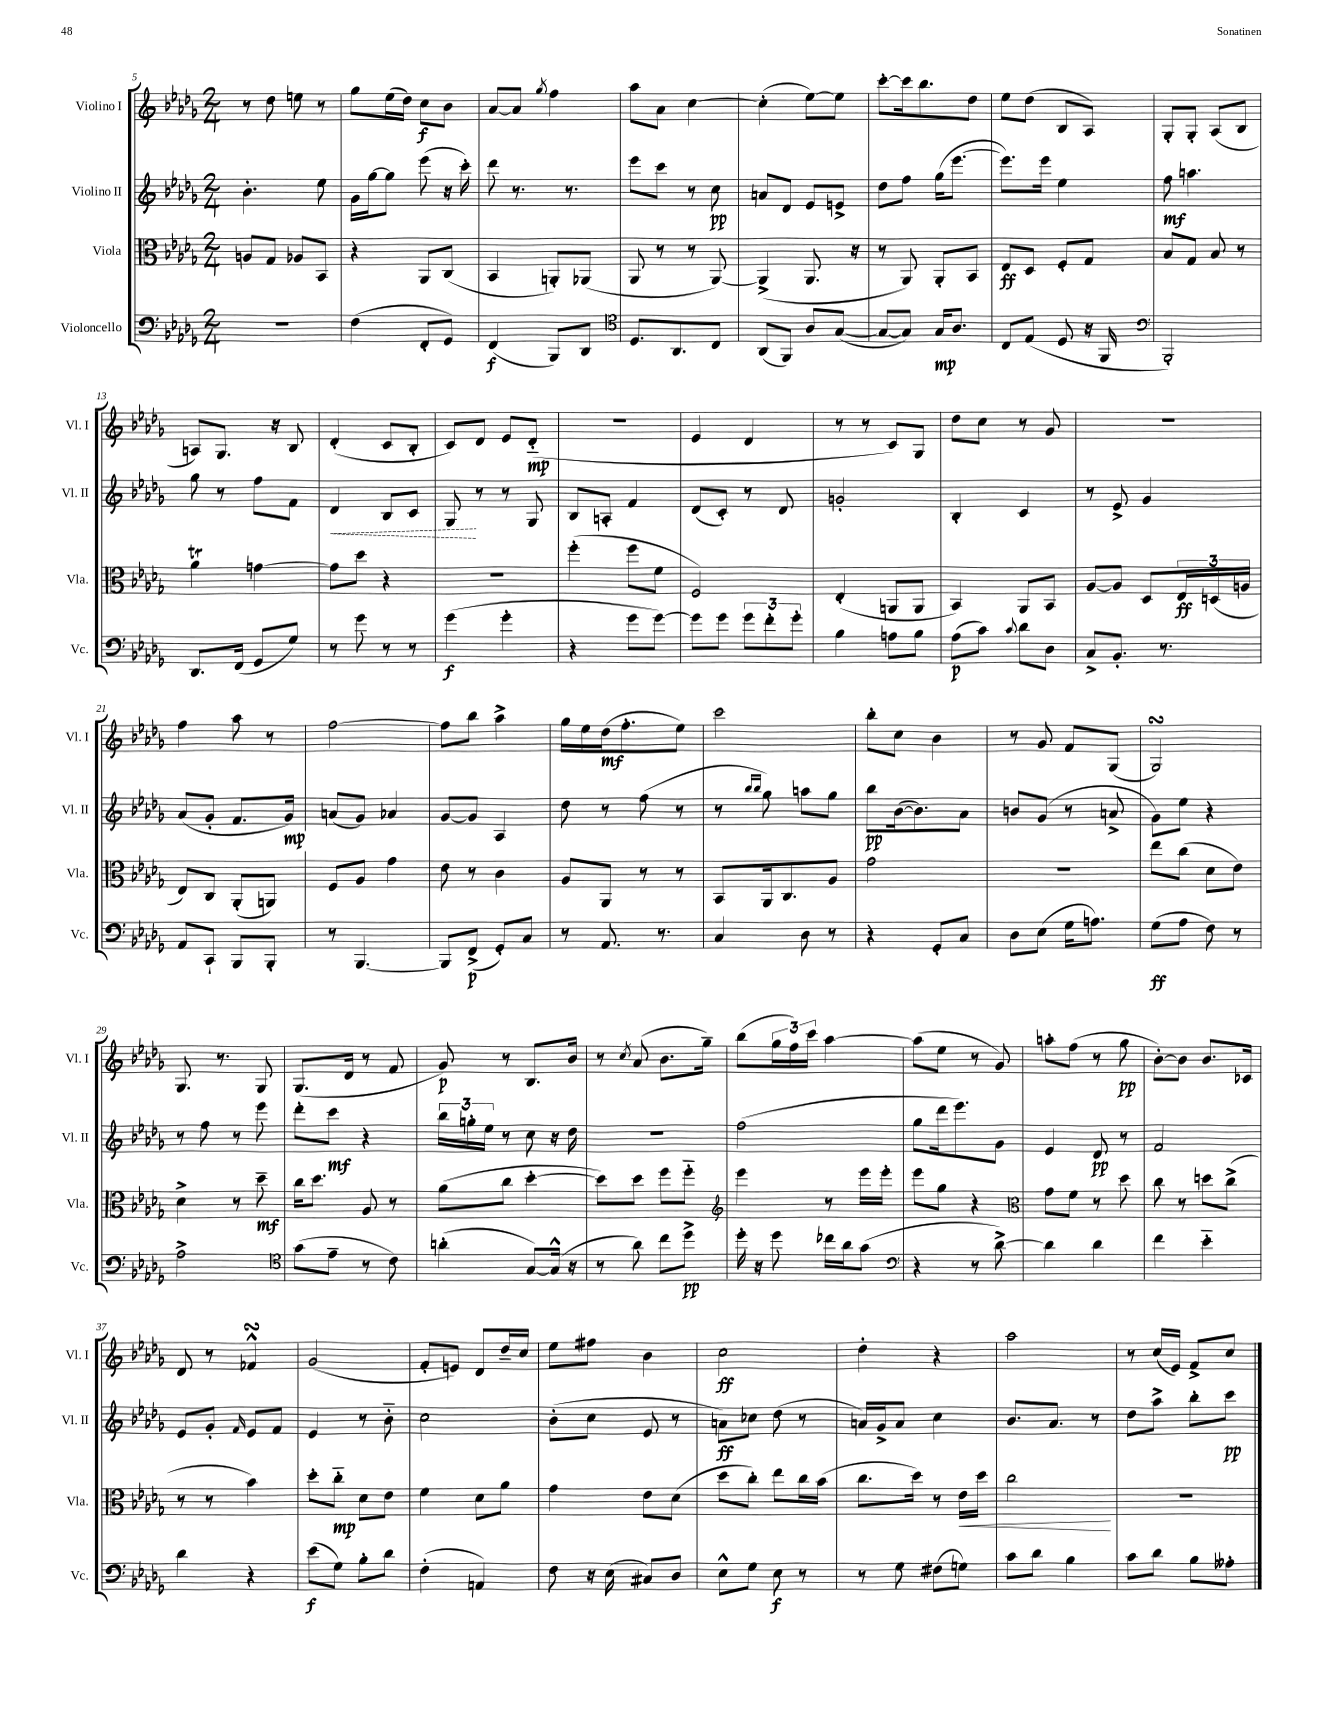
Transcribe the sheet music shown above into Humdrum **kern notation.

**kern	**kern	**kern	**kern
*staff4	*staff3	*staff2	*staff1
*clefF4	*clefC3	*clefG2	*clefG2
*k[b-e-a-d-g-]	*k[b-e-a-d-g-]	*k[b-e-a-d-g-]	*k[b-e-a-d-g-]
*M2/4	*M2/4	*M2/4	*M2/4
2r	8A	4.b-'	8r
.	8G-	.	8dd-
.	8A-	.	8ee
.	8BB-	8ee-	8r
=	=	=	=
(4F	4r	16g-	8gg-
.	.	[16gg-	.
.	.	8gg-]	(16ee-
.	.	.	16dd-)
8FF'	8AA-	(8eee-	8cc
8GG-)	(8C	16r	8b-
.	.	16ccc')	.
=	=	=	=
(4FF	4BB-	8ddd-	[8a-
.	.	8.r	8a-]
.	.	.	8qgg-
8BBB-)	8AA')	.	4ff
.	.	8.r	.
8DD-	(8AA-	.	.
=	=	=	=
*clefC4	*	*	*
8.D-	8AA-	8eee-	8aa-
.	8r	8ccc	8a-
8.AA-	.	.	.
.	8r	8r	[4cc
8C	[8AA-)	8cc	.
=	=	=	=
(8AA-	(4AA-^]	8a	(4cc']
8FF)	.	8d-	.
8A-	8.AA-	8e-	[8ee-)
([8G-	.	8e^	8ee-]
.	16r	.	.
=	=	=	=
8G-_	8r	8dd-	[8ccc'
8G-])	8AA-)	8ff	16ccc]
.	.	.	8.bb-
16G-	8AA-'	(16gg-	.
8.A-	.	[8.eee-	.
.	8BB-	.	8dd-
=	=	=	=
8C	8E-	8.eee-])	8ee-
(8E-	8D-	.	(8dd-
.	.	16eee-	.
8D-	8F'	4ee-	8B-
16r	8G-	.	8A-)
16FF	.	.	.
=	=	=	=
*clefF4	*	*	*
2BBB-')	8B-	8ff	8G-'
.	8G-	4.aa	8G-'
.	8B-	.	(8A-
.	8r	.	8B-
=	=	=	=
8.DD-	4a-	8gg-	8A)
.	.	8r	8.G-
(16FF	.	.	.
8GG-	[4g	8ff	.
.	.	.	16r
8G-)	.	8f	8B-
=	=	=	=
8r	8g]	4d-	(4d-'
8g-	8dd-	.	.
8r	4r	8B-	8c
8r	.	8c	8B-'
=	=	=	=
(4g-	2r	8G-	8c)
.	.	8r	8d-
4g-'	.	8r	8e-
.	.	8G-	(8d-'~
=	=	=	=
4r	(4ff'	8B-	2r
.	.	8A'	.
8g-	8ff	4f	.
[8g-)	8f	.	.
=	=	=	=
8g-]	2F)	(8d-	4e-
8g-	.	8c')	.
12g-	.	8r	4d-
12f'	.	.	.
.	.	8d-	.
12g-'	.	.	.
=	=	=	=
4B-	(4E-'	2g'	8r
.	.	.	8r
8A	8AA	.	8c)
8B-	8AA	.	8G-
=	=	=	=
(8A-	4BB-)	4B-'	8dd-
8c)	.	.	8cc
8qqc	.	.	.
8d-	8AA-	4c	8r
8D-	8BB-	.	8g-
=	=	=	=
8C^	[8A-	8r	2r
8.BB-'	8A-]	8e-^	.
.	8D-	4g-	.
8.r	.	.	.
.	24E-	.	.
.	(24D	.	.
.	24A	.	.
=	=	=	=
8AA-	8E-)	(8a-	4ff
8CC`	8C	8g-'	.
8BBB-	(8AA-'	8.f	8aa-
8BBB-'	8AA)	.	8r
.	.	16g-)	.
=	=	=	=
8r	8F	(8a	[2ff
[4.BBB-	8A-	8g-)	.
.	4g-	4a-	.
=	=	=	=
8BBB-]	8e-	[8g-	8ff]
(8FF^	8r	8g-]	8bb-
8GG-')	4c	4A-	4aa-^
8C	.	.	.
=	=	=	=
8r	8A-	8dd-	16gg-
.	.	.	16ee-
8.AA-	8AA-	8r	(16dd-
.	.	.	8.ff'
.	8r	(8ff	.
8.r	.	.	.
.	8r	8r	8ee-)
=	=	=	=
4C	8BB-	8r	2ccc
.	.	16qqbb-	.
.	.	16qqbb-	.
.	16AA-	8gg-)	.
.	8.C	.	.
8D-	.	8aa	.
8r	8A-	8gg-	.
=	=	=	=
4r	2g-	8bb-	8bb-'
.	.	([16b-	8cc
.	.	8.b-])	.
8GG-'	.	.	4b-
8C	.	8a-	.
=	=	=	=
8D-	2r	8b	8r
(8E-	.	(8g-	8g-
16G-	.	8r	8f
8.A)	.	.	.
.	.	8a^	(8G-
=	=	=	=
(8G-	8ee-	8g-)	2G-)
8A-	(8cc	8ee-	.
8F)	8d-	4r	.
8r	8e-)	.	.
=	=	=	=
2A-^	4d-^	8r	8.G-
.	.	8ff	.
.	.	.	8.r
.	8r	8r	.
.	8dd-~	8eee-	8G-
=	=	=	=
*clefC4	*	*	*
(8g-	16cc	8ddd-'	(8.G-
.	8.dd-	.	.
8e-~	.	8ccc	.
.	.	.	16d-
8r	8A-	4r	8r
8c)	8r	.	8f
=	=	=	=
(4a'	(8a-	24bb-	8g-)
.	.	24gg'	.
.	.	24ee-	.
.	8cc	8r	8r
[8G-)	[4dd-'	8cc	8.B-
(16G-^^]	.	16r	.
16r	.	16dd-	16b-
=	=	=	=
8r	8dd-])	2r	8r
.	.	.	8qcc
8a-)	8dd-	.	(8a-
8cc	8ff	.	8.b-
8dd-^	8ff'~	.	.
.	.	.	16gg-~)
=	=	=	=
*	*clefG2	*	*
16dd-'	4eee-	(2ff	(8bb-
16r	.	.	.
8dd-	.	.	24gg-
.	.	.	24ff)
.	.	.	24ccc
16cc-	8r	.	[4aa-
16a-	.	.	.
(8g-	16eee-	.	.
.	16eee-'	.	.
=	=	=	=
*clefF4	*	*	*
4r	8eee-	8gg-	(8aa-]
.	8gg-	16ddd-	8ee-
.	.	8.eee-)	.
8r	4r	.	8r
[8d-^)	.	8g-	8g-)
=	=	=	=
*	*clefC3	*	*
4d-]	8g-	4e-	8aa'
.	8f	.	(8ff
4d-	8r	8d-	8r
.	8dd-	8r	8gg-
=	=	=	=
4f	8cc	2f	[8b-')
.	8r	.	8b-]
4e-'~	8dd	.	8.b-
.	(8cc^	.	.
.	.	.	16c-
=	=	=	=
4d-	8r	8e-	8d-
.	8r	8g-'	8r
.	.	16qqf	.
4r	4b-)	8e-	4f-^^
.	.	8f	.
=	=	=	=
(8e-	8dd-'	4e-	(2g-
8G-)	8cc'~	.	.
8B-'	8d-	8r	.
8d-	8e-	8b-'~	.
=	=	=	=
(4F'	4f	2cc	8f'
.	.	.	8e)
4AA)	8d-	.	8d-
.	8a-	.	16dd-~
.	.	.	16cc
=	=	=	=
8F	4g-	(8b-'	8ee-
16r	.	8cc	8ff#
(16E-	.	.	.
8C#)	8e-	8e-	4b-
8D-	(8d-	8r	.
=	=	=	=
8E-^^	8dd-	8a)	2cc
8G-	8cc')	8cc-	.
8E-	8ee-	(8dd-	.
8r	16cc	8r	.
.	(16b-	.	.
=	=	=	=
8r	8.cc	16a)	4dd-'
.	.	16g-^	.
8G-	.	8a	.
.	16dd-)	.	.
(8F#	8r	4cc	4r
8G)	16e-	.	.
.	16dd-	.	.
=	=	=	=
8c	2cc	8.b-	2aa-
8d-	.	.	.
.	.	8.a-	.
4B-	.	.	.
.	.	8r	.
=	=	=	=
8c	2r	8dd-	8r
8d-	.	8aa-^	(16cc
.	.	.	16e-)
8B-	.	8bb-'	8f^
8A--'	.	8ccc	8cc
==	==	==	==
*-	*-	*-	*-
